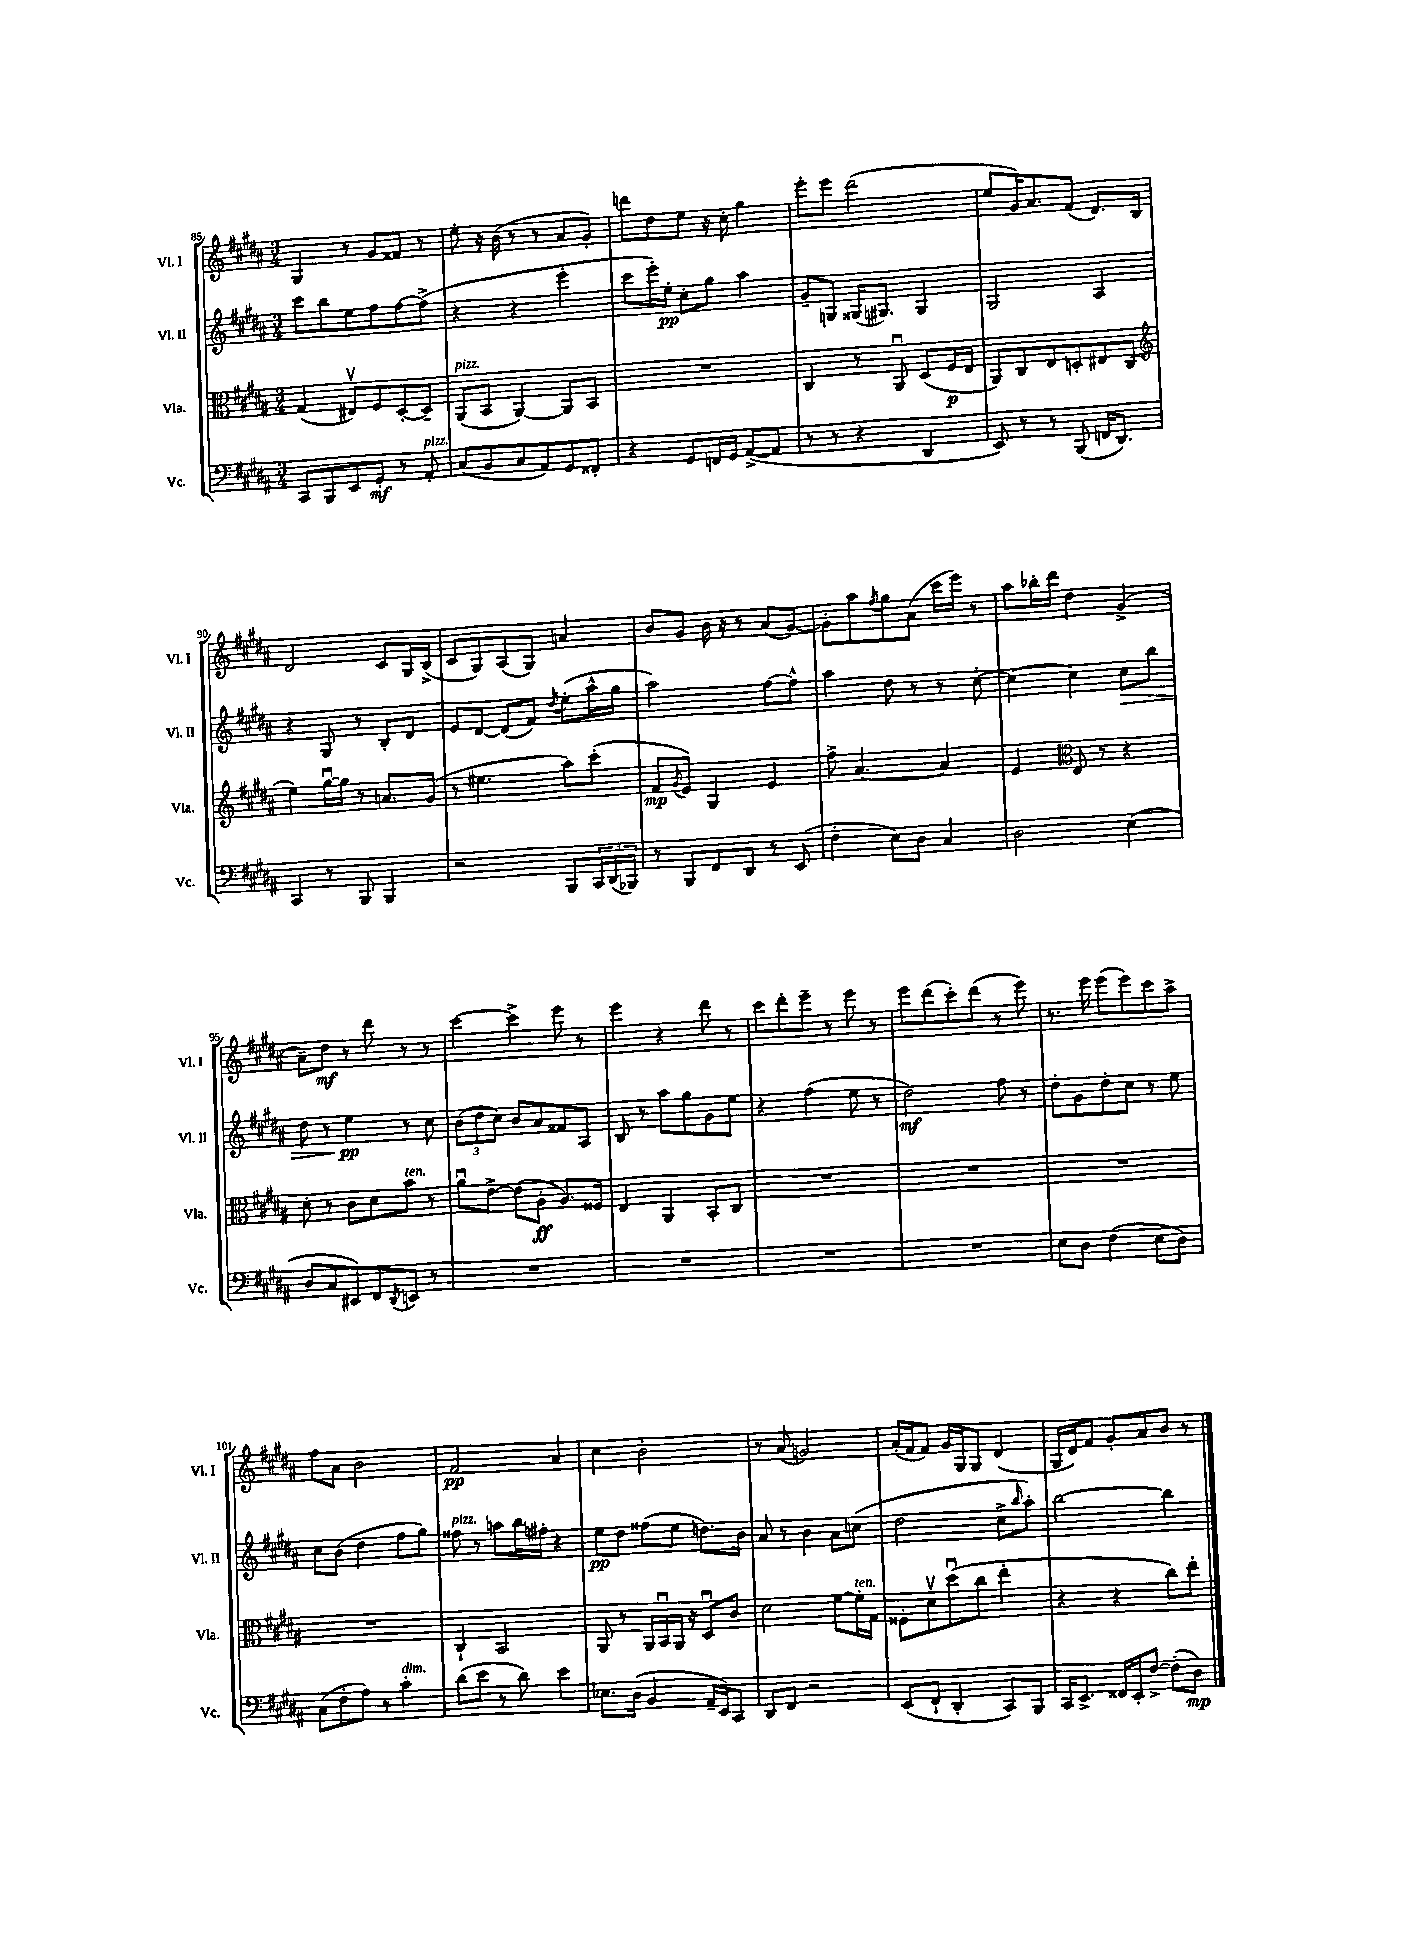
<<
\new StaffGroup <<
\new Staff = "s0" \with { instrumentName = "Vl. I" shortInstrumentName = "Vl. I" } {
    \clef treble \key b \major \numericTimeSignature \time 3/4
    gis4 r8 gis'8 fisis'8 r8 |
    e''8-. r16 b'16( r8 r8 ais'8 gis'8-.) |
    d'''8 dis''8 e''8 r16 cis''16-. gis''4 |
    e'''8-. e'''8 dis'''2( |
    e''8 gis'16) ais'8. fis'8( dis'8.) b16 |
    dis'2 cis'8 gis16 b16->( |
    cis'8 gis8) ais8( gis8) a'4 |
    b'8 gis'8 b'16 r16 r8 ais'8( gis'8~) |
    gis'8-. ais''8 \acciaccatura { fis''8 } gis''8 ais'8( cis'''16 e'''16) r8 |
    ais''8 bes''16-. dis'''16 dis''4 gis'4->( |
    ais'8--) dis''8\mf r8 dis'''8 r8 r8 |
    cis'''4~ cis'''4-> e'''8 r8 |
    e'''4 r4 dis'''8 r8 |
    cis'''8 dis'''8-. e'''8-- r8 e'''8 r8 |
    e'''8 dis'''8( cis'''8-.) dis'''8( r8 e'''8) |
    r8. e'''16 e'''8( e'''8) cis'''8 ais''8-> |
    fis''8 ais'8 b'2 |
    fis'2\pp ais'4 |
    cis''4 b'2-. |
    r8 ais'8( g'2) |
    ais'16-.( fis'16 fis'8) gis'16 gis16 gis8 dis'4( |
    gis16 dis'16) fis'8 gis'8-. ais'8 b'8 r8 \bar "|." |
}
\new Staff = "s1" \with { instrumentName = "Vl. II" shortInstrumentName = "Vl. II" } {
    \clef treble \key b \major \numericTimeSignature \time 3/4
    cis'''8 b''8 e''8 fis''8 fis''8~ fis''8->( |
    r4 r4 e'''4-. |
    cis'''8 e'''16-.) e''16-.\pp cis''8-. gis''8 ais''4 |
    gis'8-- g8 gisis16( gis8.) gis4 |
    gis2 ais4 |
    r4 gis8 r8 b8-. dis'8 |
    e'8 dis'8~ dis'8( fis'8) \acciaccatura { dis''8 } e''8-.( ais''16-^ gis''16 |
    ais''2) fis''8~ fis''8-^ |
    ais''4 dis''8 r8 r8 cis''8~-. |
    cis''4~ cis''4 cis''8\> b''8 |
    dis''8 r8 e''4\pp\! r8 cis''8 |
    \tuplet 3/2 { b'8( dis''8 cis''8) } b'8 ais'8 fisis'8 ais8 |
    b8 r8 ais''8 gis''8 gis'8 e''8 |
    r4 fis''4( e''8 r8 |
    dis''2\mf) fis''8 r8 |
    dis''8-. gis'8 dis''8-. cis''8 r8 e''8 |
    cis''8 b'8( dis''4 fis''8 gis''8) |
    fisis''8^\markup { \italic "pizz." } r8 a''8 b''16 fis''16-. r4 |
    e''8\pp dis''8 fisis''8( e''8 d''8.) b'16 |
    ais'8 r8 b'4 ais'8 c''8( |
    dis''2 cis''8-> \grace { b''16 } ais''8-.) |
    b''2~ b''4 \bar "|." |
}
\new Staff = "s2" \with { instrumentName = "Vla." shortInstrumentName = "Vla." } {
    \clef alto \key b \major \numericTimeSignature \time 3/4
    gis4( eis8\upbow) fis8 dis8~-. dis8-- |
    ais,8^\markup { \italic "pizz." }( b,8 ais,4~) ais,8 b,8 |
    R2. |
    cis4 r8 ais,8\downbow dis8( fis16\p e16 |
    ais,8) cis8 e8 d8-. eis8 cis8( |
    \clef treble e''4) gis''16~\downbow gis''16 r8 a'8. gis'16( |
    r8 eis''4. ais''8) cis'''8-.( |
    fis'8\mp \acciaccatura { gis'8 } e'8) gis4 e'4 |
    fis''8-> ais'4.~ ais'4 |
    e'4 \clef alto e8 r8 r4 |
    dis'8-. r8 cis'8 dis'8 b'8^\markup { \italic "ten." } r8 |
    ais'8\downbow e'8~-> e'8( ais8-.\ff ais8.) fisis16 |
    e4 ais,4 b,8-. cis8 |
    R2. |
    R2. |
    R2. |
    R2. |
    cis4-! b,2 |
    ais,8 r8 ais,16 b,16\downbow ais,16 r16 dis8\downbow cis'8 |
    dis'2 fis'8~ fis'16-.^\markup { \italic "ten." } gis16 |
    fisis8-. dis'8\upbow dis''8\downbow( cis''8 e''4-. |
    r4 r4 cis''8) e''8-. \bar "|." |
}
\new Staff = "s3" \with { instrumentName = "Vc." shortInstrumentName = "Vc." } {
    \clef bass \key b \major \numericTimeSignature \time 3/4
    cis,8 b,,8 e,8 gis,8-.\mf r8 ais,8-.^\markup { \italic "pizz." } |
    cis8( b,8 cis8 ais,8) gis,8 fisis,8-. |
    r4 gis,8 f,16 gis,16 ais,8~->( ais,8 |
    r8 r8 r4 dis,4 |
    e,8) r8 r8 b,,8( f,16 dis,8.) |
    cis,4 r8 b,,8 b,,4 |
    r2 b,,8 \tuplet 3/2 { cis,16 dis,16( bes,,16) } |
    r8 b,,8 fis,8 dis,8 r8 e,8( |
    fis4-. e8) dis8 cis4 |
    dis2 e4( |
    dis8 cis8 eis,8) fis,8 \acciaccatura { dis,8 } e,8 r8 |
    R2. |
    R2. |
    R2. |
    R2. |
    e8 dis8 fis4( e8 dis8) |
    cis8( fis8-. ais8) r8 cis'4-.^\markup { \italic "dim." } |
    dis'8( e'8 r8 dis'8) e'4 |
    ees8. dis16( b,4 ais,16-- e,16) cis,8 |
    dis,8 fis,8 r2 |
    e,8( fis,8-! dis,4-. cis,8) b,,8 |
    cis,16 e,8.-> fisis,16 e,16-. fis8~-> fis8-.( dis8\mp) \bar "|." |
}
>>
>>
\layout { \context { \Score currentBarNumber = #85 } }
